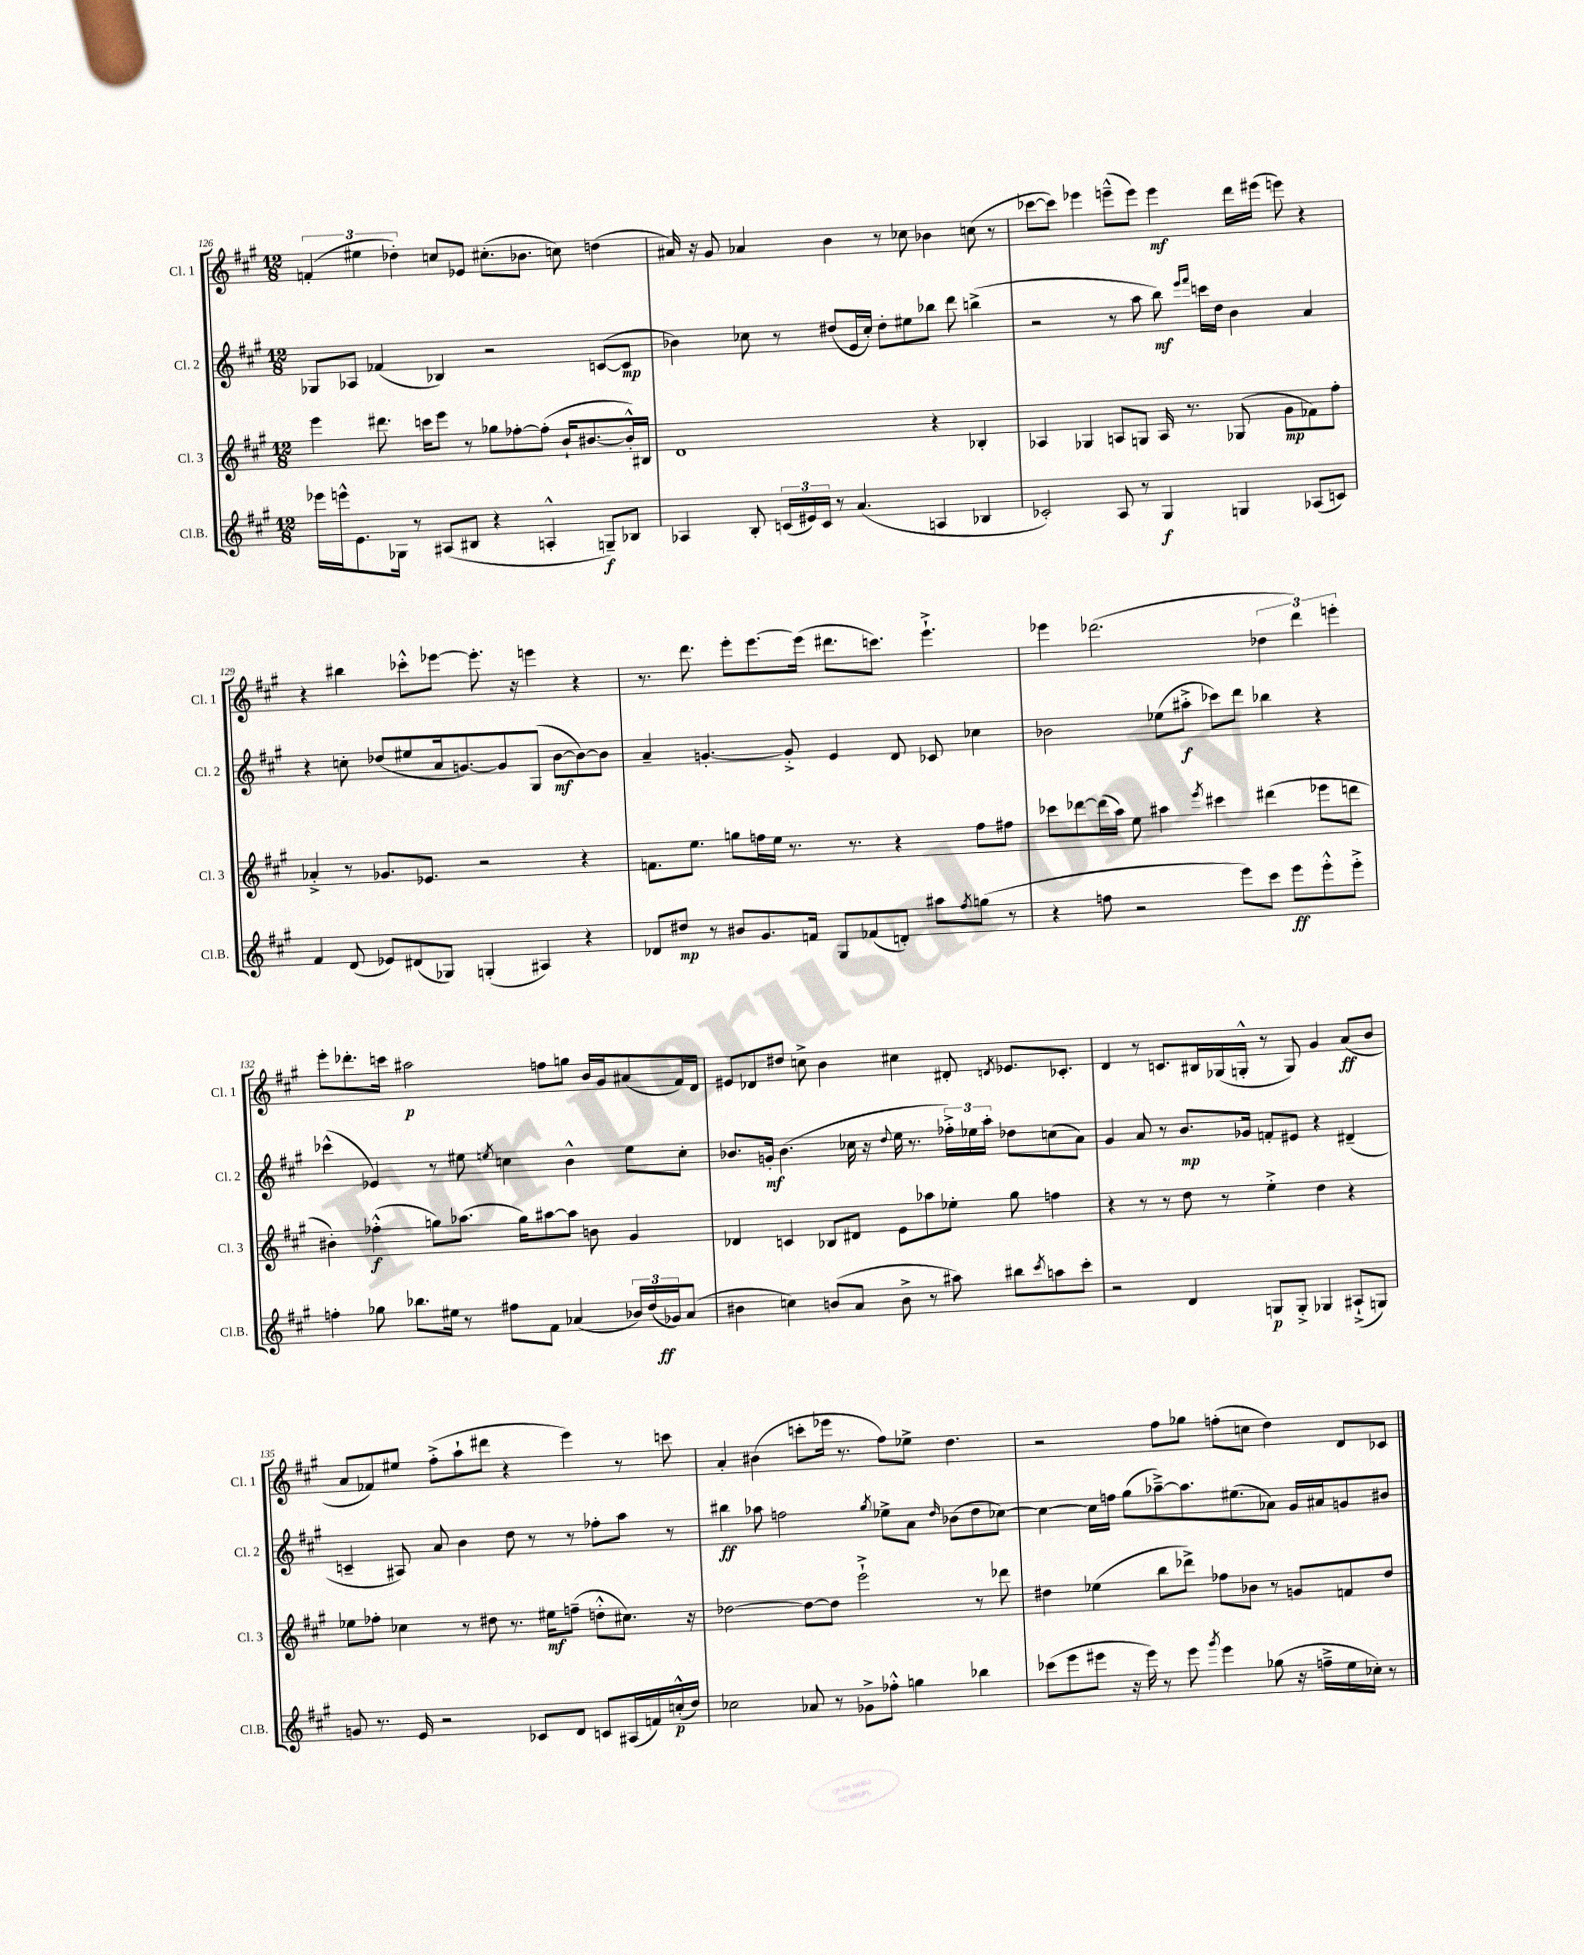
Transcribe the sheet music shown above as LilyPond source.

<<
\new StaffGroup <<
\new Staff = "s0" \with { instrumentName = "Cl. 1" shortInstrumentName = "Cl. 1" } {
    \clef treble \key a \major \numericTimeSignature \time 12/8
    \tuplet 3/2 { f'4-.( eis''4 des''4-.) } c''8 ees'8 cis''8.-.( bes'8. c''8) d''4( |
    ais'16) r16 gis'8 aes'4 b'4 r8 ces''8 bes'4 c''8( r8 |
    ces'''8~ ces'''8) ees'''4 e'''8---^( e'''8) e'''4\mf d'''16 eis'''16( e'''8) r4 |
    r4 bis''4 ces'''8-.-^ ees'''8~ ees'''8.-. r16 e'''4 r4 |
    r8. d'''8. e'''8-. e'''8.~ e'''16( dis'''8. c'''8.) e'''4.-!-> |
    ees'''4 des'''2.( \tuplet 3/2 { des''4 des'''4) e'''4-. } |
    e'''8-. des'''8.-. c'''16 ais''2\p f''8 g''8 b'16 gis'16 ais'8( fis'16) d'16 |
    eis'8 des'8 dis''8 c''8-> b'4 cis''4 dis'8-. \acciaccatura { d'8 } ees'8. ces'8.-. |
    d'4 r8 c'8. bis16 ges16( g16-.-^ r8 g8) gis'4 a'8\ff( b'8 |
    a'8 fes'8) eis''8 fis''8-.->( a''8-! dis'''8 r4 e'''4) r8 c'''8 |
    a'4-. bis'4( c'''8-. ees'''16 r8. fis''8) ees''8-> d''4. |
    r2 fis''8 ges''8 f''8-.( c''8 d''4) d'8 ces'8 \bar "|." |
}
\new Staff = "s1" \with { instrumentName = "Cl. 2" shortInstrumentName = "Cl. 2" } {
    \clef treble \key a \major \numericTimeSignature \time 12/8
    ges8 aes8 fes'4( bes4) r2 c'8~( c'8\mp |
    bes'4) ces''8 r8 dis''8( e'16 ces''16-.) dis''8-. eis''8 bes''8 d'''8 b''4->( |
    r2 r8 a''8 b''8\mf) \grace { e'''16 fis'''16 } c'''16 d''16 b'4 a'4 |
    r4 c''8-. des''8( eis''8 a'16 g'8.~) g'8 gis8( b'8~\mf b'8~) b'8 |
    a'4-- g'4.~-. g'8-.-> e'4 d'8 ces'8 ces''4 |
    bes'2 ees''8( ais''8-.->\f ces'''8) d'''8 bes''4 r4 |
    ces'''4-^( ees'4) r8 eis''8 \acciaccatura { e''8 } c''4 b'4-^ e''8 c''8-. |
    bes'8. g'16-.\mf bes'4.( ces''16 r16 \appoggiatura { d''8 } e''16 r8. \tuplet 3/2 { fes''16-.->) ees''16 a''16-. } des''8 c''8( a'8) |
    gis'4 a'8 r8 b'8.\mp ges'16 f'8-. eis'8 r4 dis'4--( |
    c'4-- ais8) a'8 b'4 d''8 r8 r8 fes''8-. a''8 r8 |
    bis''4\ff aes''8 f''2 \acciaccatura { gis''8 } ees''8-> a'8 \grace { d''16 } bes'8( d''8 ces''8~) |
    ces''4~ ces''16 f''16 gis''8( aes''8~--->) aes''8. eis''8.( aes'8) gis'16 ais'16 g'8 bis'8 \bar "|." |
}
\new Staff = "s2" \with { instrumentName = "Cl. 3" shortInstrumentName = "Cl. 3" } {
    \clef treble \key a \major \numericTimeSignature \time 12/8
    e'''4 dis'''8. c'''16 e'''8 r8 ges''8 fes''8~-. fes''8-.( b'16-! bis'8.~ bis'16-.-^) bis16 |
    d'1 r4 bes4-. |
    aes4 ges4 a8 g8 a16 r8. ges8( gis'8\mp fes'8) fis''8-. |
    aes'4-.-> r8 ges'8. ees'8. r2 r4 |
    f'8. e''8. g''8 f''16 e''16 r8. r8. r4 f''8 fis''8 |
    ces'''8 des'''8~ des'''16( a''16) e''8 ais''4 \acciaccatura { e'''8 } cis'''4 dis'''4( ees'''8 d'''8 |
    bis'4-.) fes''4-.-^\f( g''8) aes''8.( g''16) ais''8~ ais''8 b'8 gis'4 |
    des'4 c'4 bes8 dis'8 e'8 aes''8 ees''8-. gis''8 f''4 |
    r4 r8 r8 d''8 r8 e''4-.-> d''4 r4 |
    ees''8 fes''8-. ces''4 r8 dis''8 r8. eis''16\mf f''8--( d''8-.-^ cis''8.) r16 |
    des''2~ des''8~ des''8 e'''2-!-> r8 des'''8 |
    dis''4 ees''4( b''8 des'''8->) fes''8 bes'8 r8 g'8 f'8 dis''8 \bar "|." |
}
\new Staff = "s3" \with { instrumentName = "Cl.B." shortInstrumentName = "Cl.B." } {
    \clef treble \key a \major \numericTimeSignature \time 12/8
    ees'''16 e'''16-^ e'8. ges16 r8 ais8( bis8 r4 a4-.-^ g8--\f) bes8 |
    aes4 b8-. \tuplet 3/2 { c'16( eis'16) c'16 } r8 a'4.( a4 bes4 |
    ces'2-.) a8 r8 gis4\f g4 aes8( c'8) |
    fis'4 d'8( ees'8) dis'8( ges8) g4-.( ais4) r4 |
    des'8 dis''8\mp r8 bis'8 gis'8. f'16 gis8 fes'8( d'8-.) ais''8 \acciaccatura { fis''8 } g''8( r8 |
    r4 f''8 r2 e'''8) cis'''8 e'''8\ff e'''8-.-^ e'''8-.-> |
    f''4-. ges''8 bes''8. eis''16 r8 fis''8 fis'8 aes'4( \tuplet 3/2 { bes'16) d''16( ges'16\ff) } aes'8( |
    bis'4 c''4) b'8( a'8 b'8-> r8 ais''8) bis''8 \acciaccatura { cis'''8 } a''8 cis'''8-. |
    r2 d'4 g8\p g8-.-> ges4 ais8-!->( g8) |
    g'8 r8. e'16 r2 ces'8 d'8 c'8 ais16( f'16) c''16-.-^\p( d''16) |
    ces''2 aes'8 r8 ges'8-> fes''8-.-^ g''4 bes''4 |
    ces'''8( e'''8 eis'''8 r16 eis'''16) r8 eis'''8 \acciaccatura { gis'''8 } eis'''4 ges''8( r16 f''16---> e''16 ces''16-.) r8 \bar "|." |
}
>>
>>
\layout { \context { \Score currentBarNumber = #126 } }
